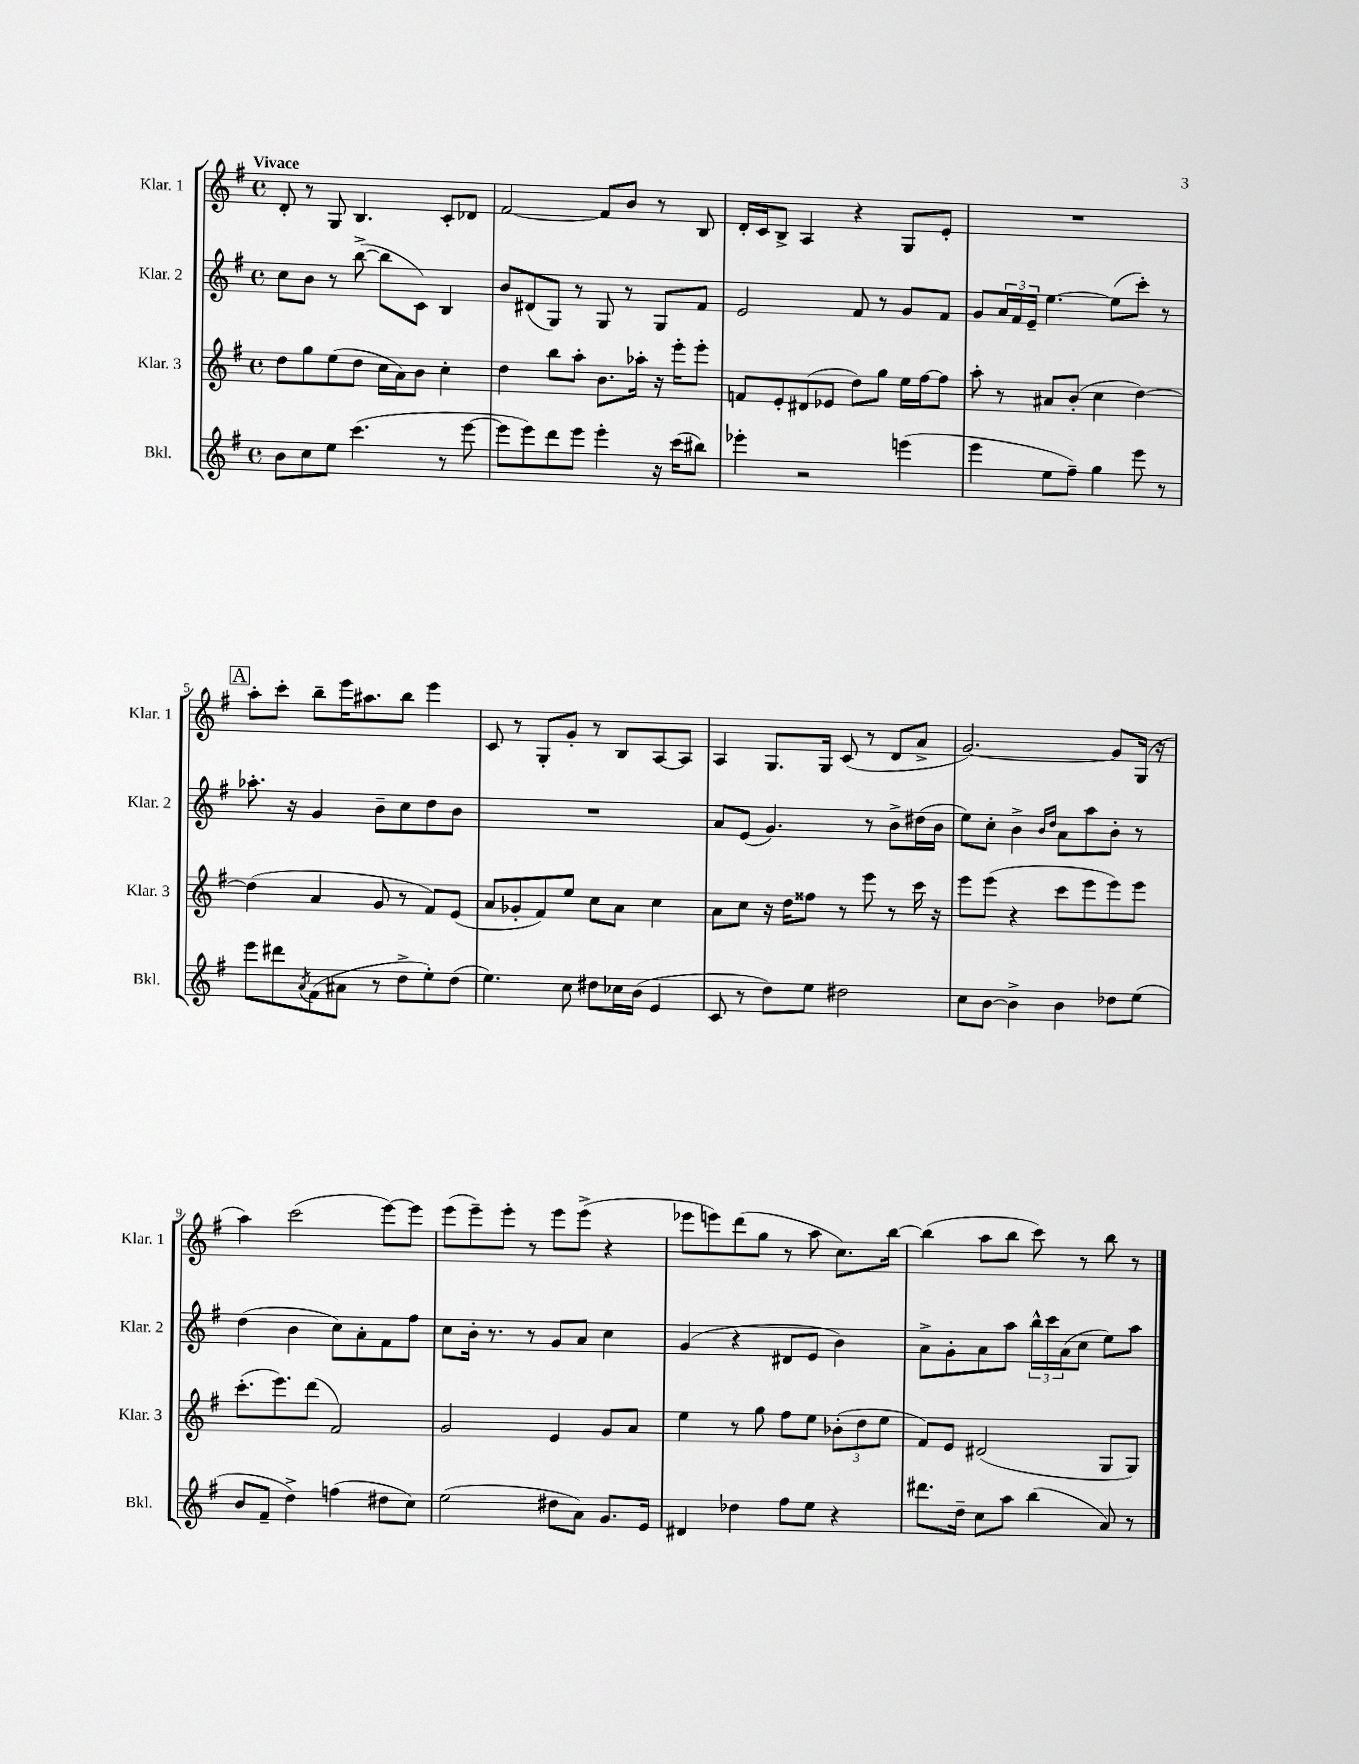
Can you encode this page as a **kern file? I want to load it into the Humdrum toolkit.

**kern	**kern	**kern	**kern
*staff4	*staff3	*staff2	*staff1
*clefG2	*clefG2	*clefG2	*clefG2
*k[f#]	*k[f#]	*k[f#]	*k[f#]
*M4/4	*M4/4	*M4/4	*M4/4
*met(c)	*met(c)	*met(c)	*met(c)
8b	8dd	8cc	8d'
8cc	8gg	8b	8r
8ee	(8ee	8r	8G
(4.ccc	8dd	([8bb^	4.B
.	16cc	8bb]	.
.	16a)	.	.
.	8b	8c)	.
8r	4cc'	4B	8c'
[8eee	.	.	8d-
=	=	=	=
8eee]	4dd	8b	[2f#
8eee)	.	(8d#	.
8ddd	8bb	8G)	.
8eee	8aa'	8r	.
4eee'	8.b	8G	8f#]
.	.	8r	8b
.	16aa-'	.	.
16r	16r	8G	8r
(16ccc	16eee'	.	.
8bb#)	8eee'	8f#	8B
=	=	=	=
4eee-'	8f	2e	16d'
.	.	.	16c
.	8e'	.	8B^
2r	(8d#	.	4A
.	8e-	.	.
.	8dd)	8f#	4r
.	8gg	8r	.
(4eee	16ee	8g	8G
.	[16ff#	.	.
.	8ff#]	8f#	8e'
=	=	=	=
4eee	8aa'	8g	1r
.	8r	24a	.
.	.	24f#	.
.	.	24e~	.
8ee	8a#	[4.ee	.
8ff#~)	(8b'	.	.
4gg	4cc	.	.
.	.	(8ee]	.
8eee	[4dd)	8ccc')	.
8r	.	8r	.
=	=	=	=
8eee	(4dd]	8.aa-'	8aa'
8ddd#	.	.	8ccc'
.	.	16r	.
8qa	.	.	.
(8f#	4a	4g	8bb~
8a#	.	.	16eee
.	.	.	8.aa#
8r	8g	8b~	.
8dd^	8r	8cc	8bb
8ee')	8f#)	8dd	4eee
(8dd	(8e	8b	.
=	=	=	=
4.ee)	8a	1r	8c
.	8g-'	.	8r
.	8f#)	.	8G'
8cc	8ee	.	8g'
8dd#	8cc	.	8r
16cc-	8a	.	8B
(16b	.	.	.
4e	4cc	.	[8A
.	.	.	8A]
=	=	=	=
8c	8a	8a	4A
8r	8cc	(8e	.
8dd)	16r	4.g)	8.G
.	16dd	.	.
8ee	8ff##	.	.
.	.	.	16G
2dd#	8r	.	(8c
.	8eee	8r	8r
.	8r	8b^	8d
.	16ccc	(16dd#	8a^
.	16r	16b	.
=	=	=	=
8cc	8eee	8ee)	[2.g)
[8b	(8eee	8cc'	.
4b^]	4r	4b^	.
.	.	16qqb	.
.	.	16qqdd	.
4b	8ccc	8a	.
.	8eee	8aa	.
8dd-	8eee)	8b'	8g]
(8ee	8eee	8r	(16G
.	.	.	16r
=	=	=	=
8b	(8.ccc'	(4dd	4aa)
8f#~	.	.	.
.	8.eee)	.	.
4dd^)	.	4b	(2ccc
.	(8ddd	.	.
(4ff	2f#)	8cc)	.
.	.	8a'	.
8dd#	.	8f#	[8eee)
8cc)	.	8ff#	8eee]
=	=	=	=
(2ee	2g	8cc	(8eee
.	.	16b'	8eee~)
.	.	8.r	.
.	.	.	8eee'
.	.	8r	8r
8dd#	4e	8g	8eee
8a)	.	8a	(8eee^
8.g	8g	4cc	4r
.	8a	.	.
16e	.	.	.
=	=	=	=
4d#	4ee	(4g	8eee-
.	.	.	8eee)
4dd-	8r	4r	(8ddd
.	8gg	.	8gg
8ff#	8ff#	8d#	8r
8ee	8ee	8e	8aa
4r	(12b-'	4b)	8.cc)
.	12dd	.	.
.	12ee	.	.
.	.	.	[16bb
=	=	=	=
8.ddd#	8f#)	8a^	(4bb]
.	8e	8g'	.
16dd~	.	.	.
8cc	(2d#	8a	8aa
8aa	.	8aa	8bb
(4bb	.	24bb^^	8ccc)
.	.	24ccc	.
.	.	(24a	.
.	.	8cc	8r
8a)	8G	8ee)	8bb
8r	8G)	8aa	8r
==	==	==	==
*-	*-	*-	*-
